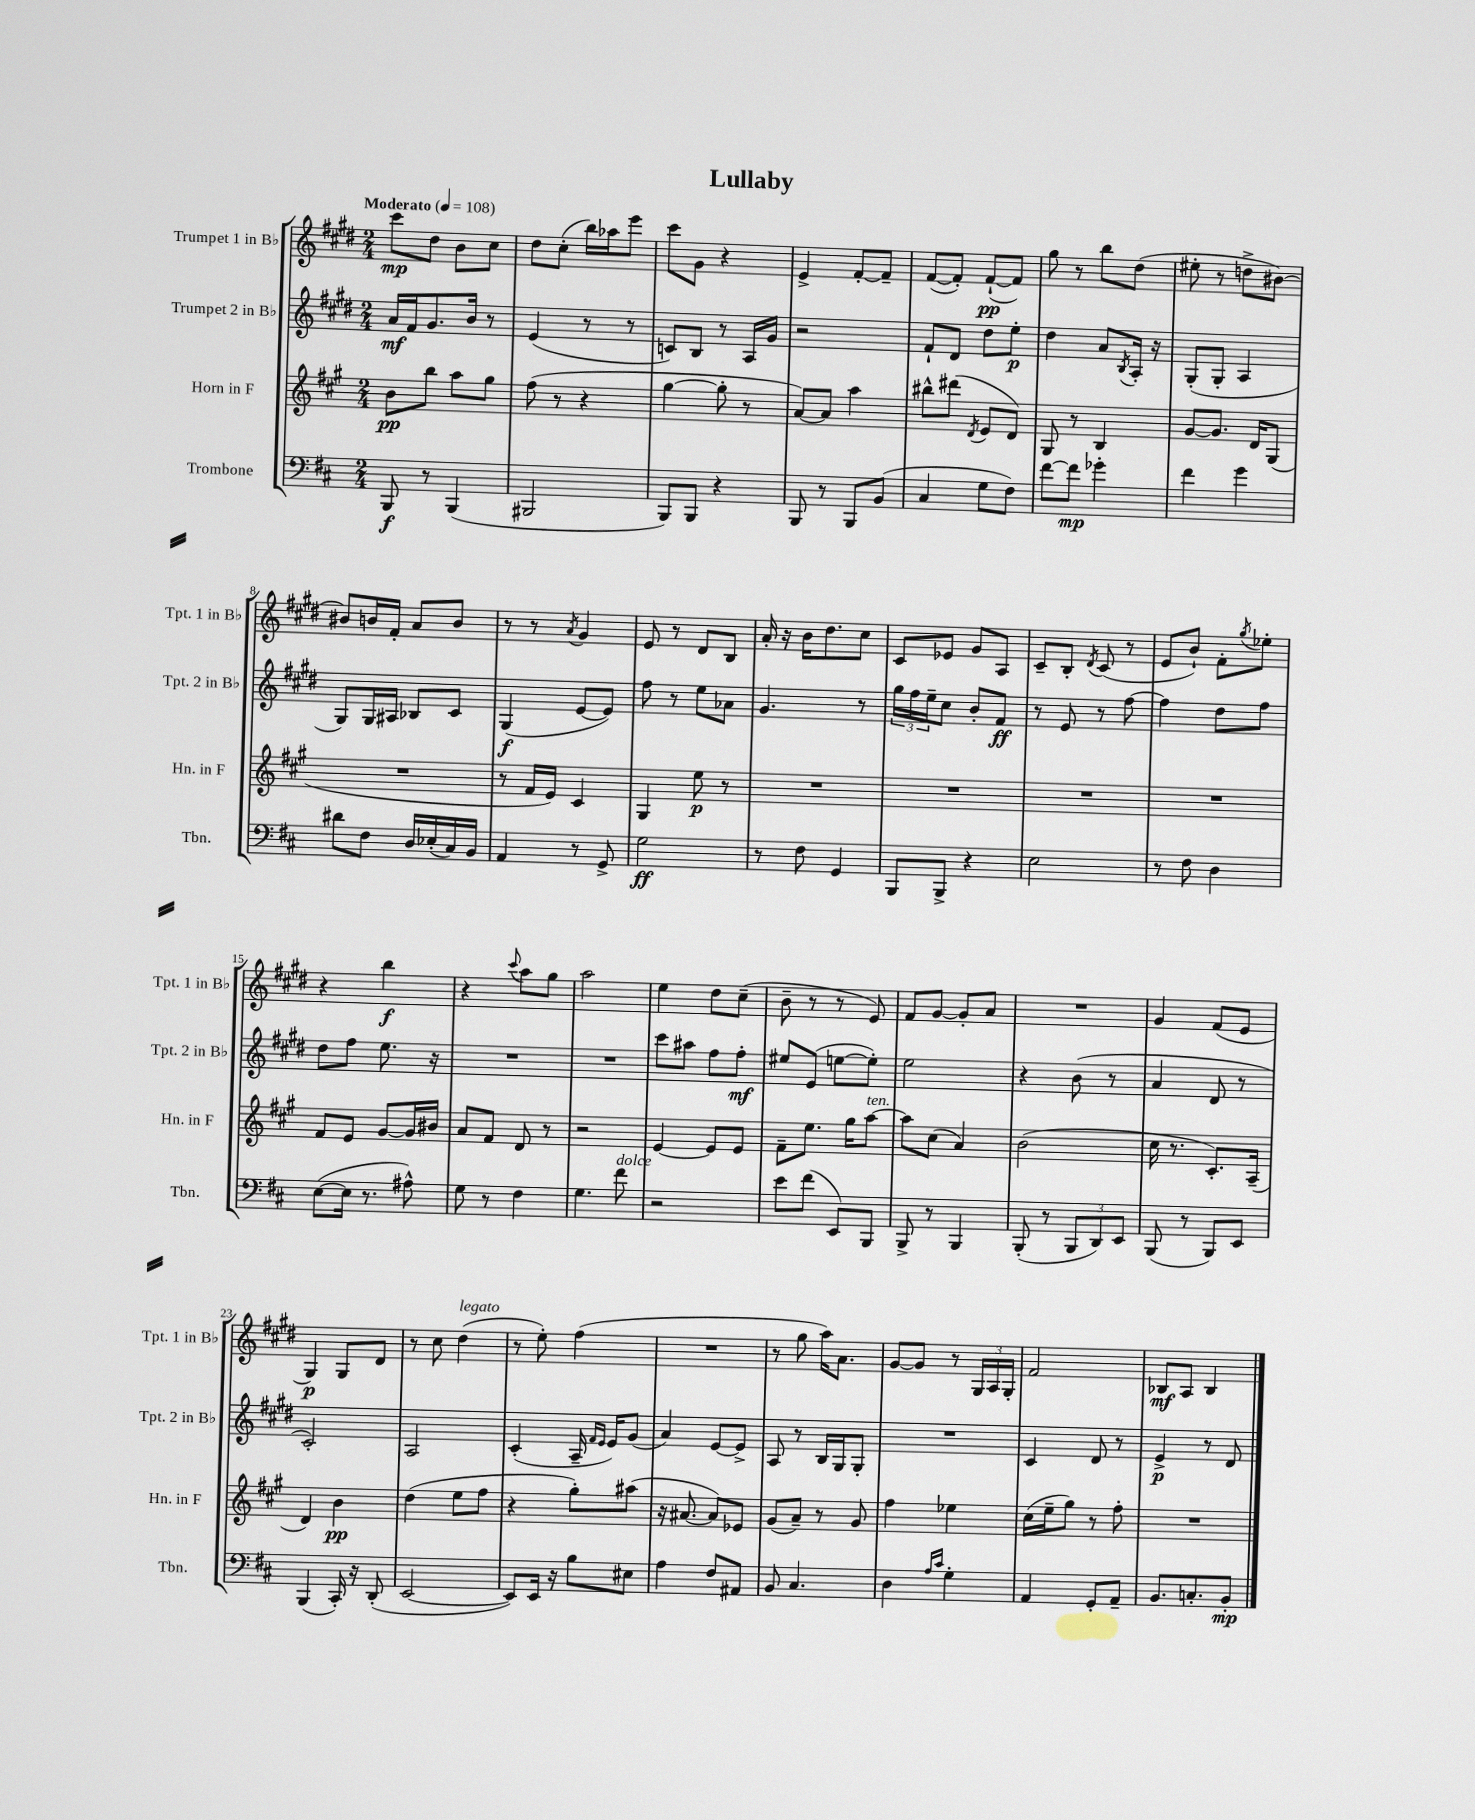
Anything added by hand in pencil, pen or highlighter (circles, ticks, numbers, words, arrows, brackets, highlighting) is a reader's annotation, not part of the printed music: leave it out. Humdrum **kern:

**kern	**kern	**kern	**kern
*staff4	*staff3	*staff2	*staff1
*clefF4	*clefG2	*clefG2	*clefG2
*k[f#c#]	*k[f#c#g#]	*k[f#c#g#d#]	*k[f#c#g#d#]
*M2/4	*M2/4	*M2/4	*M2/4
*MM108	*MM108	*MM108	*MM108
8BBB	8b	16a	8ccc#
.	.	16f#	.
8r	8bb	8.g#	8dd#
(4BBB	8aa	.	8b
.	.	16b	.
.	8gg#	8r	8cc#
=	=	=	=
2BBB#	(8ff#	(4e	8dd#
.	8r	.	(8cc#'
.	4r	8r	16bb)
.	.	.	16aa-
.	.	8r	8eee
=	=	=	=
8BBB)	[4gg#	8c)	8ccc#
8BBB	.	8B	8g#
4r	8gg#']	8r	4r
.	8r	16A	.
.	.	16g#	.
=	=	=	=
8BBB	[8a)	2r	4e^
8r	8a]	.	.
8BBB	4aa	.	[8f#'
(8BB	.	.	8f#~]
=	=	=	=
4C#	8bb#^^	8f#`	([8f#
.	(8ddd#	8d#	8f#'])
.	8qd	.	.
8G	8e	8dd#	([8f#`
8F#)	8d)	8ee'	8f#])
=	=	=	=
[8f#	8G#	4dd#	8gg#
8f#]	8r	.	8r
4g-'	4B	8a	8bb
.	.	8qB	.
.	.	16A'	(8dd#
.	.	16r	.
=	=	=	=
4f#	[8g#	(8G#'	8ee#'
.	8.g#]	8G#'	8r
4g	.	4A	8dd^
.	16d	.	.
.	(8G#	.	[8b#)
=	=	=	=
8d#	2r	8G#)	8b#]
8F#	.	16G#	16b
.	.	16A#	16f#'
16D	.	8B-	8a
(16E-'	.	.	.
16C#)	.	8c#	8b
16BB	.	.	.
=	=	=	=
4AA	8r	(4G#	8r
.	16f#	.	8r
.	16e)	.	.
.	.	.	8qa
8r	4c#	[8e	4g#
8GG^	.	8e])	.
=	=	=	=
2G	4G#	8ff#	8e
.	.	8r	8r
.	8ee	8ee	8d#
.	8r	8a-	8B
=	=	=	=
8r	2r	4.g#	16a'
.	.	.	16r
8F#	.	.	16b
.	.	.	8.dd#
4GG	.	.	.
.	.	8r	8cc#
=	=	=	=
8BBB	2r	24gg#	8c#
.	.	24ff#	.
.	.	24ee~	.
8BBB^	.	8cc#	8e-
4r	.	8b'	8g#
.	.	8f#	8A
=	=	=	=
2E	2r	8r	8c#~
.	.	8e	8B'
.	.	.	8qd#
.	.	8r	(8c#
.	.	[8ff#	8r
=	=	=	=
8r	2r	4ff#]	8e
8F#	.	.	8b`)
4D	.	8dd#	8f#'
.	.	.	8qgg#
.	.	8ff#	8ee-'
=	=	=	=
([8E	8f#	8dd#	4r
16E]	8e	8ff#	.
8.r	.	.	.
.	[8g#	8.ee	4bb
8A#^^)	16g#]	.	.
.	16b#	16r	.
=	=	=	=
8G	8a	2r	4r
8r	8f#	.	.
.	.	.	8qqccc#
4F#	8d	.	8aa
.	8r	.	8gg#
=	=	=	=
4.G	2r	2r	2aa
8f#	.	.	.
=	=	=	=
2r	[4e	8ccc#	4ee
.	.	8aa#	.
.	8e]	8ff#	8dd#
.	8e	8ff#'	(8cc#~
=	=	=	=
8e	8f#~	8ee#	8b~
(8f#	8.ee	(8e	8r
8EE)	.	[8ee	8r
.	16gg#	.	.
8BBB	[8aa	8ee'])	8e)
=	=	=	=
8BBB^	8aa]	2ee	8f#
8r	(8cc#	.	[8g#
4BBB	4a)	.	8g#']
.	.	.	8a
=	=	=	=
(8BBB'	(2b	4r	2r
8r	.	.	.
12BBB	.	(8b	.
12DD)	.	.	.
.	.	8r	.
12EE	.	.	.
=	=	=	=
(8BBB	16cc#	4a	4g#
.	8.r	.	.
8r	.	.	.
8BBB)	8.c#')	8d#	(8f#
8EE	.	8r	8e
.	(16A~	.	.
=	=	=	=
(4BBB	4d)	2c#')	4G#)
16CC#')	4b	.	8G#
16r	.	.	.
(8DD'	.	.	8d#
=	=	=	=
[2EE	(4dd	2A	8r
.	.	.	8cc#
.	8ee	.	(4dd#
.	8ff#	.	.
=	=	=	=
8EE])	4r	(4c#'	8r
16EE	.	.	8ee')
16r	.	.	.
8B	8gg#')	16A~	(4ff#
.	.	16qqf#	.
.	.	16qqe	.
.	.	16e)	.
8E#	(8aa#	(8g#	.
=	=	=	=
4A	16r	4a)	2r
.	[8.a#	.	.
8F#	8a#])	[8e	.
8AA#	8e-	8e^]	.
=	=	=	=
8BB	(8g#	8A	8r
4.C#	8a~)	8r	8gg#
.	8r	16B	16aa)
.	.	16G#	8.a
.	8g#	8G#'	.
=	=	=	=
4D	4ff#	2r	[8g#
.	.	.	8g#]
16qqA	.	.	.
16qqc#	.	.	.
4G'	4ee-	.	8r
.	.	.	24G#
.	.	.	24A
.	.	.	24G#'
=	=	=	=
4AA	(16cc#	4c#	2f#
.	16ee~	.	.
.	8gg#)	.	.
8GG'	8r	8d#	.
8AA~	8ff#'	8r	.
=	=	=	=
8.BB	2r	4e^	8B-
.	.	.	8A
8.C'	.	.	.
.	.	8r	4B-
8BB'	.	8d#	.
==	==	==	==
*-	*-	*-	*-
